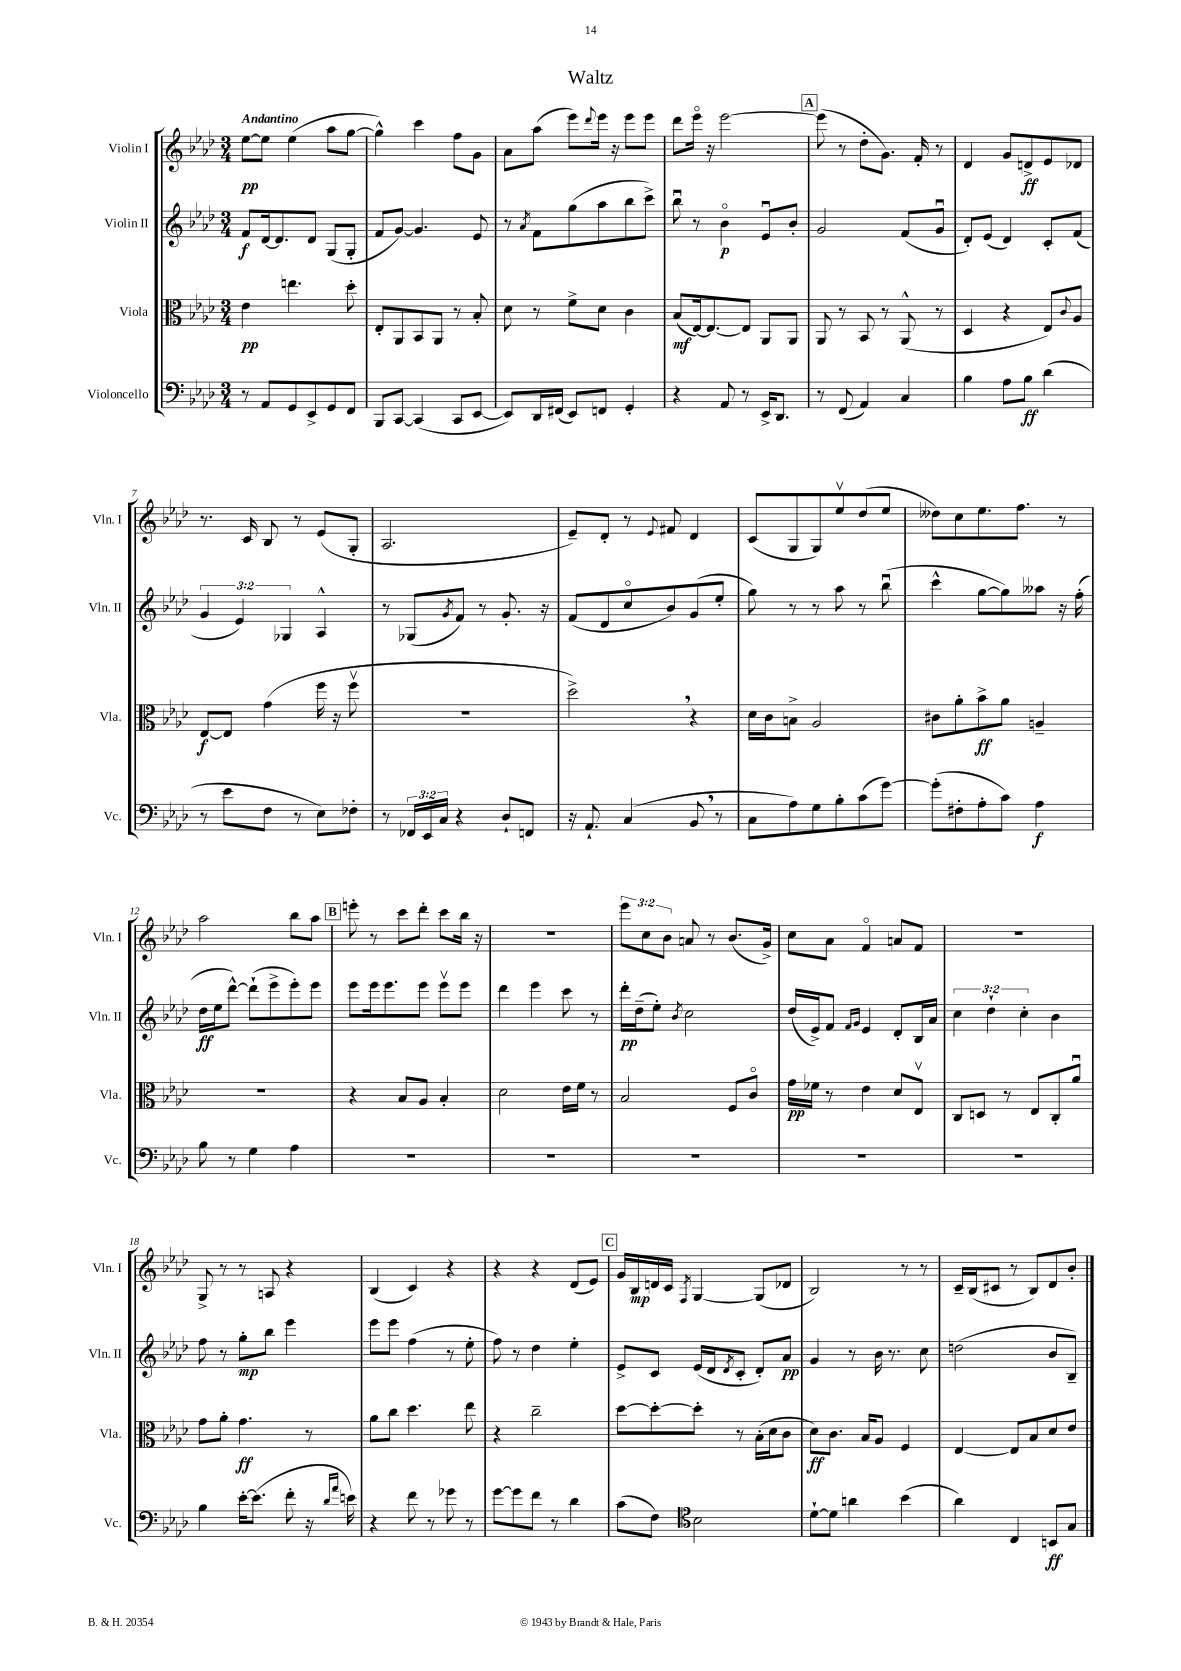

**kern	**kern	**kern	**kern
*staff4	*staff3	*staff2	*staff1
*clefF4	*clefC3	*clefG2	*clefG2
*k[b-e-a-d-]	*k[b-e-a-d-]	*k[b-e-a-d-]	*k[b-e-a-d-]
*M3/4	*M3/4	*M3/4	*M3/4
8r	4e-\	8f/L	[8ee-\L
8AA-/L	.	[16d-/k	8ee-\]J
.	.	8.d-/]	.
8GG/	4.ee\	.	(4ee-\
8EE-^/	.	8d-/J	.
8GG/	.	(8G/L	8aa-\L
8FF/J	8dd-'\	8G'/J	[8gg\J
=	=	=	=
8BBB-/L	8E-'/L	8f/L	4gg^^\])
[8CC/J	8AA-/	[8g/J)	.
(4CC/]	8BB-/	4.g/]	4ccc\
.	8AA-/J	.	.
8CC/L	8r	.	8ff\L
[8EE-/J	8B-'/	8e-/	8g\J
=	=	=	=
8EE-/]L)	8d-\	8r	8a-\L
.	.	8qa-/	.
16DD-/L	8r	8f\L	(8aa-\J
(16FF#/JJ	.	.	.
8EE-/L)	8f^\L	(8gg\	8eee-\L)
.	.	.	8qqddd-/
8FF/J	8d-\J	8aa-\	16eee-\Jk
.	.	.	16r
4GG'/	4c\	8bb-\	8eee-\L
.	.	8ccc^\J)	8eee-\J
=	=	=	=
4r	(8B-/L	8bb-u\	8ddd-\L
.	[16E-/k)	8r	16eee-o\Jk
.	8.E-/_	.	16r
8AA-/	.	4b-o\	[2eee-\
8r	8E-/]J	.	.
16EE-^/LK	8AA-/L	8e-u/L	.
8.DD-/J	.	.	.
.	8AA-/J	8b-'/J	.
=	=	=	=
8r	8AA-/	2g/	(8eee-\]
(8FF/	8r	.	8r
4AA-/)	8BB-/	.	8dd-'\L
.	8r	.	8.g\J)
4C/	(8AA-^^/	(8f/L	.
.	.	.	16f'/
.	8r	8gu/J	8r
=	=	=	=
4B-\	4D-/	8d-'/L)	4d-/
.	.	(8e-/J	.
8A-\L	4r	4d-/)	8g/L
8B-\J	.	.	8d^/
(4d-\	8E-/L)	8c'/L	8e-/
.	8qqc/	.	.
.	8A-/J	(8f/J	8d-/J
=	=	=	=
8r	[8E-/L	6g/	8.r
8e-\L	8E-/]J	.	.
.	.	6e-/)	.
.	.	.	16c/
8F\J	(4g\	.	8B-/
.	.	6G-/	.
8r	.	.	8r
8E-\L)	16ff\	4A-^^/	(8e-/L
.	16r	.	.
8F-'\J	8ffv\	.	8G'/J
=	=	=	=
8r	2.r	8r	2.A-/
24FF-/LL	.	(8G-/L	.
24EE-/	.	.	.
24C/JJ	.	.	.
.	.	8qg/	.
4r	.	8f/J)	.
.	.	8r	.
8D-`/L	.	8.g'/	.
8FF/J	.	.	.
.	.	16r	.
=	=	=	=
16r	2dd-^\)	(8f/L	8e-~/L)
8.AA-`/	.	.	.
.	.	8d-/	8d-'/J
(4C/	.	8cco/	8r
.	.	.	8qqe-/
.	.	8b-/)	8f#/
8BB-/	4r	(8g/	4d-/
8r	.	8ee-'/J	.
=	=	=	=
8C\L	16d-\LL	8gg\)	(8c/L
.	16c\J	.	.
8A-\)	8B^\J	8r	8G/
8G\	2A-/	8r	8G/)
8B-'\	.	8aa-\	8ee-v/
(8c\	.	8r	(8dd-/
[8g\J)	.	(8bb-u\	8ee-/J
=	=	=	=
(8g'\]L	8c#\L	4ccc^^\	8dd--\L)
8F#'\	8a-'\	.	8cc\
8A-'\	8b-^\	[8gg\L	8.ee-\
8c\J)	8a-\J	8gg\])	.
.	.	.	8.ff\J
4A-\	4A~/	8aa--\J	.
.	.	16r	8r
.	.	(16ff'\	.
=	=	=	=
8B-\	2.r	16dd-\LL	2aa-\
.	.	16ee-\J	.
8r	.	[8ddd-^^\J)	.
4G\	.	(8ddd-`\]L	.
.	.	8eee-^\	.
4A-\	.	8eee-'\)	8bb-\L
.	.	8eee-\J	8aa-\J
=	=	=	=
2.r	4r	8eee-\L	8eee'\
.	.	16eee-\k	8r
.	.	8.eee-\	.
.	8B-/L	.	8ccc\L
.	8A-/J	8eee-\J	8ddd-'\J
.	4B-'/	8eee-v\L	8ccc\L
.	.	8eee-\J	16bb-\Jk
.	.	.	16r
=	=	=	=
2.r	2d-\	4ddd-\	2.r
.	.	4eee-\	.
.	16e-\LL	8ccc\	.
.	16f\JJ	.	.
.	8r	8r	.
=	=	=	=
2.r	2B-/	16ddd-'\LL	12eee-\L
.	.	(16dd-~\J	.
.	.	.	12cc\
.	.	8ee-'\J)	.
.	.	.	12b-\J
.	.	8qb-/	.
.	.	2cc\	8a/
.	.	.	8r
.	8F/L	.	(8.b-/L
.	8co/J	.	.
.	.	.	16g^/Jk)
=	=	=	=
2.r	16g\LL	(16dd-/LL	8cc\L
.	16f-\JJ	16e-^/J)	.
.	8r	8f/J	8a-\J
.	.	16qqf/LL	.
.	.	16qqg/JJ	.
.	4e-\	4e-/	4fo/
.	8d-/L	8d-'/L	8a/L
.	8E-v/J	16B-/L	8f/J
.	.	16a-/JJ	.
=	=	=	=
2.r	8C/L	6cc\	2.r
.	8D/J	.	.
.	.	6dd-`\	.
.	8r	.	.
.	.	6cc'\	.
.	8E-/L	.	.
.	8C'/	4b-\	.
.	8a-u/J	.	.
=	=	=	=
4B-\	8g\L	8ff\	8G^/
.	8a-'\J	8r	8r
[16e-'\LK	4.g\	8gg'\L	8r
(8.e-\]J	.	.	.
.	.	8bb-\J	8A/
8f'\	.	4eee-\	4r
16r	8r	.	.
16qqd-/LL	.	.	.
16qqa-/JJ	.	.	.
16e\)	.	.	.
=	=	=	=
4r	8a-\L	8eee-\L	(4B-/
.	8cc\J	8eee-\J	.
8f\	4.dd-\	(4ff\	4c/)
8r	.	.	.
8g-\	.	8r	4r
8r	8ee-\	8ee-'\	.
=	=	=	=
[8g\L	4r	8ff\)	4r
8g\]	.	8r	.
8f\J	2cc~\	4dd-\	4r
8r	.	.	.
4d-\	.	4ee-'\	(8d-/L
.	.	.	8e-/J)
=	=	=	=
(8c\L	[8dd-\L	8e-^/L	16g/LL
.	.	.	16B-/
8F\J)	8dd-'\_	8c/J	16d/
.	.	.	16c/JJ
*clefC4	*	*	*
.	.	.	8qF/
2B-\	8dd-'\]J	(16e-/LL	[4G/
.	.	16d-/J	.
.	.	8qd-/	.
.	8r	8c'/J	.
.	(16B-'\LL	8d-'/L)	(8G/]L
.	16d-\J	.	.
.	8c\J	8a-/J	8d-/J
=	=	=	=
[8d-`\L	8d-\L)	4g/	2B-/)
8d-\]J	8.c\J	.	.
4a\	.	8r	.
.	16B-/LK	.	.
.	8A-/J	16b-\	.
.	.	8.r	.
(4b-\	4F/	.	8r
.	.	8cc\	8r
=	=	=	=
4a-\)	[4E-/	(2dd\	16c~/LL
.	.	.	(16B-/J
.	.	.	8c#/J
4C/	8E-/]L	.	8r
.	8B-/	.	8B-/L)
8BB/L	8d-/	8b-/L	8d-/
8G/J	8e-/J	8B-~/J)	8b-'/J
==	==	==	==
*-	*-	*-	*-
